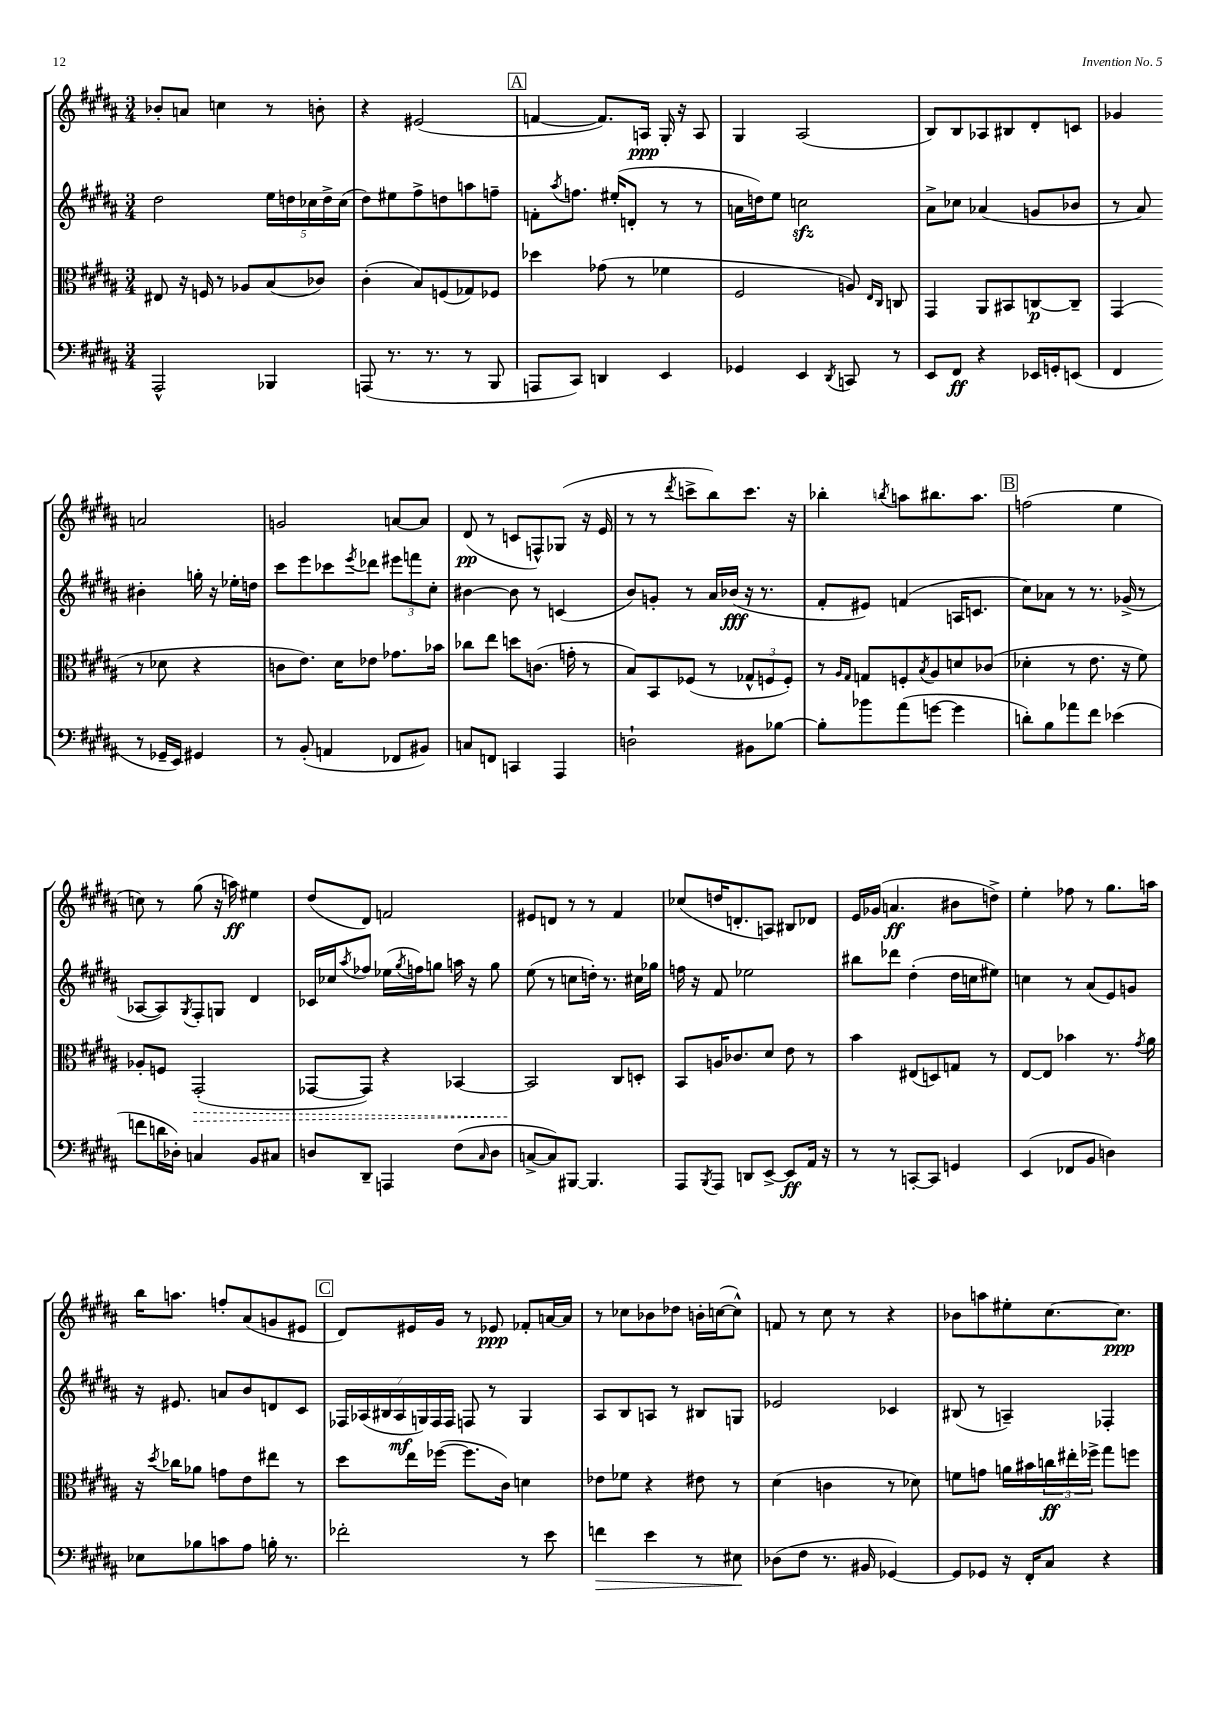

**kern	**kern	**kern	**kern
*staff4	*staff3	*staff2	*staff1
*clefF4	*clefC3	*clefG2	*clefG2
*k[f#c#g#d#a#]	*k[f#c#g#d#a#]	*k[f#c#g#d#a#]	*k[f#c#g#d#a#]
*M3/4	*M3/4	*M3/4	*M3/4
2AAA#^^/	8E#/	2dd#\	8b-'/L
.	16r	.	8a/J
.	16F/	.	.
.	8r	.	4cc\
.	8A-/L	.	.
4BBB-/	(8B/	20ee\LL	8r
.	.	20dd\	.
.	.	20cc-\	.
.	8c-/J)	.	8b'\
.	.	20dd^\	.
.	.	(20cc-\JJ	.
=	=	=	=
(8AAA/	(4c#'\	8dd#\L)	4r
8.r	.	8ee#\	.
.	8B/L)	8ff#^\	(2e#/
8.r	.	.	.
.	(8F/	8dd\	.
8r	8G-/)	8aa\	.
8BBB/	8F-/J	8ff~\J	.
=	=	=	=
8AAA/L	4dd-\	8f'\L	[4f/
.	.	8qaa#/	.
8CC#/J)	.	8.ff\J	.
4DD/	(8g-\	.	8.f/]L)
.	.	(16ee#'/LK	.
.	8r	8d'/J	.
.	.	.	16A/Jk
4EE/	4f-\	8r	16G#'/
.	.	.	16r
.	.	8r	8A/
=	=	=	=
4GG-/	2F#/	16a\LL	4G#/
.	.	16dd\J)	.
.	.	8ee\J	.
4EE/	.	2cc\	(2A#/
8qDD#/	.	.	.
8CC/	8A/)	.	.
.	16qqE/LL	.	.
.	16qqC#/JJ	.	.
8r	8C/	.	.
=	=	=	=
8EE/L	4GG#/	8a#^\L	8B/L)
8FF#/J	.	8cc-\J	8B/
4r	8AA#/L	(4a-/	8A-/
.	8BB#/	.	8B#/
16EE-/LL	[8C/	8g/L	8d#'/
16GG'/J	.	.	.
(8EE/J	8C~/]J	8b-/J	8c/J
=	=	=	=
4FF#/	(4GG#/	8r	4g-/
.	.	8a#/)	.
8r	8r	4b#'\	2a/
16GG-~/LL	8d-\	.	.
16EE/JJ)	.	.	.
4GG#/	4r	16gg'\	.
.	.	16r	.
.	.	16ee-'\LL	.
.	.	16dd\JJ	.
=	=	=	=
8r	8c\L	8ccc#\L	2g/
(8BB'/	8.e\J)	8eee\	.
4AA/	.	8ccc-\	.
.	16d#\LK	.	.
.	.	8qeee/	.
.	8e-\J	8ddd-\J	.
8FF-/L	8.g-\L	12eee#\L	[8a/L
.	.	12fff\	.
8BB#/J)	.	.	8a/]J
.	.	12cc#'\J	.
.	16b-\Jk	.	.
=	=	=	=
8C/L	8cc-\L	[4b#\	(8d#/
8FF/J	8ee\J	.	8r
4CC/	8dd\L	8b#\]	8c/L
.	(8.c\J	8r	8F^^/)
4AAA#/	.	(4c/	(8G-/J
.	16g'\	.	.
.	8r	.	16r
.	.	.	16e/
=	=	=	=
2D`\	8B/L)	8b/L)	8r
.	8BB/	8g'/J	8r
.	.	.	8qddd#/
.	(8F-/J	8r	8ccc^\L
.	8r	16a#/LL	8bb\)
.	.	(16b-/JJ	.
8BB#\L	12G-^^/L	16r	8.ccc\J
.	.	8.r	.
.	12F/	.	.
[8B-\J	.	.	.
.	12F'/J)	.	.
.	.	.	16r
=	=	=	=
8B-'\]L	8r	8f#'/L	4bb-'\
.	16qqA#/LL	.	.
.	16qqG#/JJ	.	.
8b-\	8G/L	8e#/J)	.
.	.	.	8qbb/
(8a#\	8F'/	(4f/	8aa\L
.	8qB/	.	.
[8g\J	8A#/	.	8.bb#\
4g\]	8d/	16A/LK	.
.	.	8.c/J	8.aa\J
.	(8c-/J	.	.
=	=	=	=
8d'\L)	4d-'\	8cc#\L)	(2ff\
8B\	.	8a-\J	.
8a-\	8r	8r	.
8f#\J	8.e\	8.r	.
(4e-\	.	.	4ee\
.	16r	(16g-^/	.
.	8f#\)	8r	.
=	=	=	=
8f\L	8A-'/L	[8A-/L	8cc\)
16d\L	8F/J	8A-/])	8r
16D-'\JJ)	.	.	.
.	.	8qG#/	.
4C/	(2GG#'/	8F#'/	(8gg#\
.	.	8G/J	16r
.	.	.	16aa\)
8BB/L	.	4d#/	4ee#\
8C#/J	.	.	.
=	=	=	=
8D/L	[8GG-/L	16c-/LL	(8dd#/L
.	.	16cc-/J	.
.	.	8qaa#/	.
8DD#~/J	8GG-/]J)	8ff-/J	8d#/J)
4AAA/	4r	(16ee-\LL	2f/
.	.	8qgg#/	.
.	.	16ff\J)	.
.	.	8gg\J	.
(8F#\L	[4BB-/	16aa\	.
.	.	16r	.
16qqC#/	.	.	.
8D\J	.	8gg\	.
=	=	=	=
[8C^/L	2BB-/]	(8ee\	8e#/L
8C/])	.	8r	8d/J
[8BBB#/J	.	8cc\L	8r
4.BBB#/]	.	16dd'\Jk)	8r
.	.	8.r	.
.	8C#/L	.	4f#/
.	8D'/J	16cc#\LL	.
.	.	16gg-\JJ	.
=	=	=	=
8AAA#/L	8BB/L	16ff\	(8cc-/L
.	.	16r	.
8qBBB/	.	.	.
8AAA#/J	16A/K	8f#/	16dd/K
.	8.c-/	.	8.d'/
8DD/L	.	2ee-\	.
[8EE^/J	8d#/J	.	8A/J)
8EE/]L	8e\	.	8B#/L
16AA#/Jk	8r	.	8d-/J
16r	.	.	.
=	=	=	=
8r	4b\	8bb#\L	16e/LL
.	.	.	(16g-/JJ
8r	.	8ddd-\J	4.a/
[8CC'/L	(8E#/L	(4dd#'\	.
8CC/]J	8D/)	.	.
4GG/	8G/J	16dd#\LL	8b#\L
.	.	16cc\J	.
.	8r	8ee#\J)	8dd^\J)
=	=	=	=
(4EE/	[8E/L	4cc\	4ee'\
.	8E/]J	.	.
8FF-/L	4b-\	8r	8ff-\
8BB/J	.	(8a#/L	8r
4D\)	8.r	8e/)	8.gg#\L
.	.	8g/J	.
.	8qg#/	.	.
.	16a#\	.	16aa\Jk
=	=	=	=
8E-\L	16r	16r	16bb\LK
.	8qdd#/	.	.
.	16cc-\LK	8.e#/	8.aa\J
8B-\	8a-\J	.	.
8c\	8g\L	8a/L	8ff'/L
8A#\J	8e\	8b/	(8a#/
16B'\	8ee#\J	8d/	8g/
8.r	.	.	.
.	8r	8c#/J	8e#/J
=	=	=	=
2f-'\	8dd#\L	28F-/LL	8d#/L)
.	.	(28A-/	.
.	.	28B#/	.
.	.	28A-/	.
.	16ee\L	.	16e#/L
.	.	28G/)	.
.	.	28F-/	.
.	([16ff-\JJ	.	16g#/JJ
.	.	28F-/JJ	.
.	8.ff-\]L	8F/	8r
.	.	8r	8e-/
.	16c#\Jk)	.	.
8r	4d\	4G/	8f-'/L
8e\	.	.	[16a/L
.	.	.	16a/]JJ
=	=	=	=
4f\	8e-\L	8A#/L	8r
.	8f-\J	8B/	8cc-\L
4e\	4r	8A/J	8b-\
.	.	8r	8dd-\J
8r	8e#\	8B#/L	16b'\LL
.	.	.	([16cc\J
8E#\	8r	8G/J	8cc^^\]J)
=	=	=	=
(8D-\L	(4d#\	2e-/	8f/
8F#\J	.	.	8r
8.r	4c\	.	8cc#\
.	.	.	8r
16BB#/	.	.	.
[4GG-/)	8r	4c-/	4r
.	8d-\)	.	.
=	=	=	=
8GG-/]L	8f\L	(8B#/	8b-\L
8GG-/J	8g\J	8r	8aa\
16r	16a\LL	4A~/)	8ee#'\
16FF#'/LK	16b#\	.	.
8C#/J	24cc\	.	[8.cc#\
.	24ee#'\	.	.
.	24ff-^\JJ	.	.
4r	8gg#\L	4F-'/	.
.	.	.	8.cc#\]J
.	8ff\J	.	.
==	==	==	==
*-	*-	*-	*-
